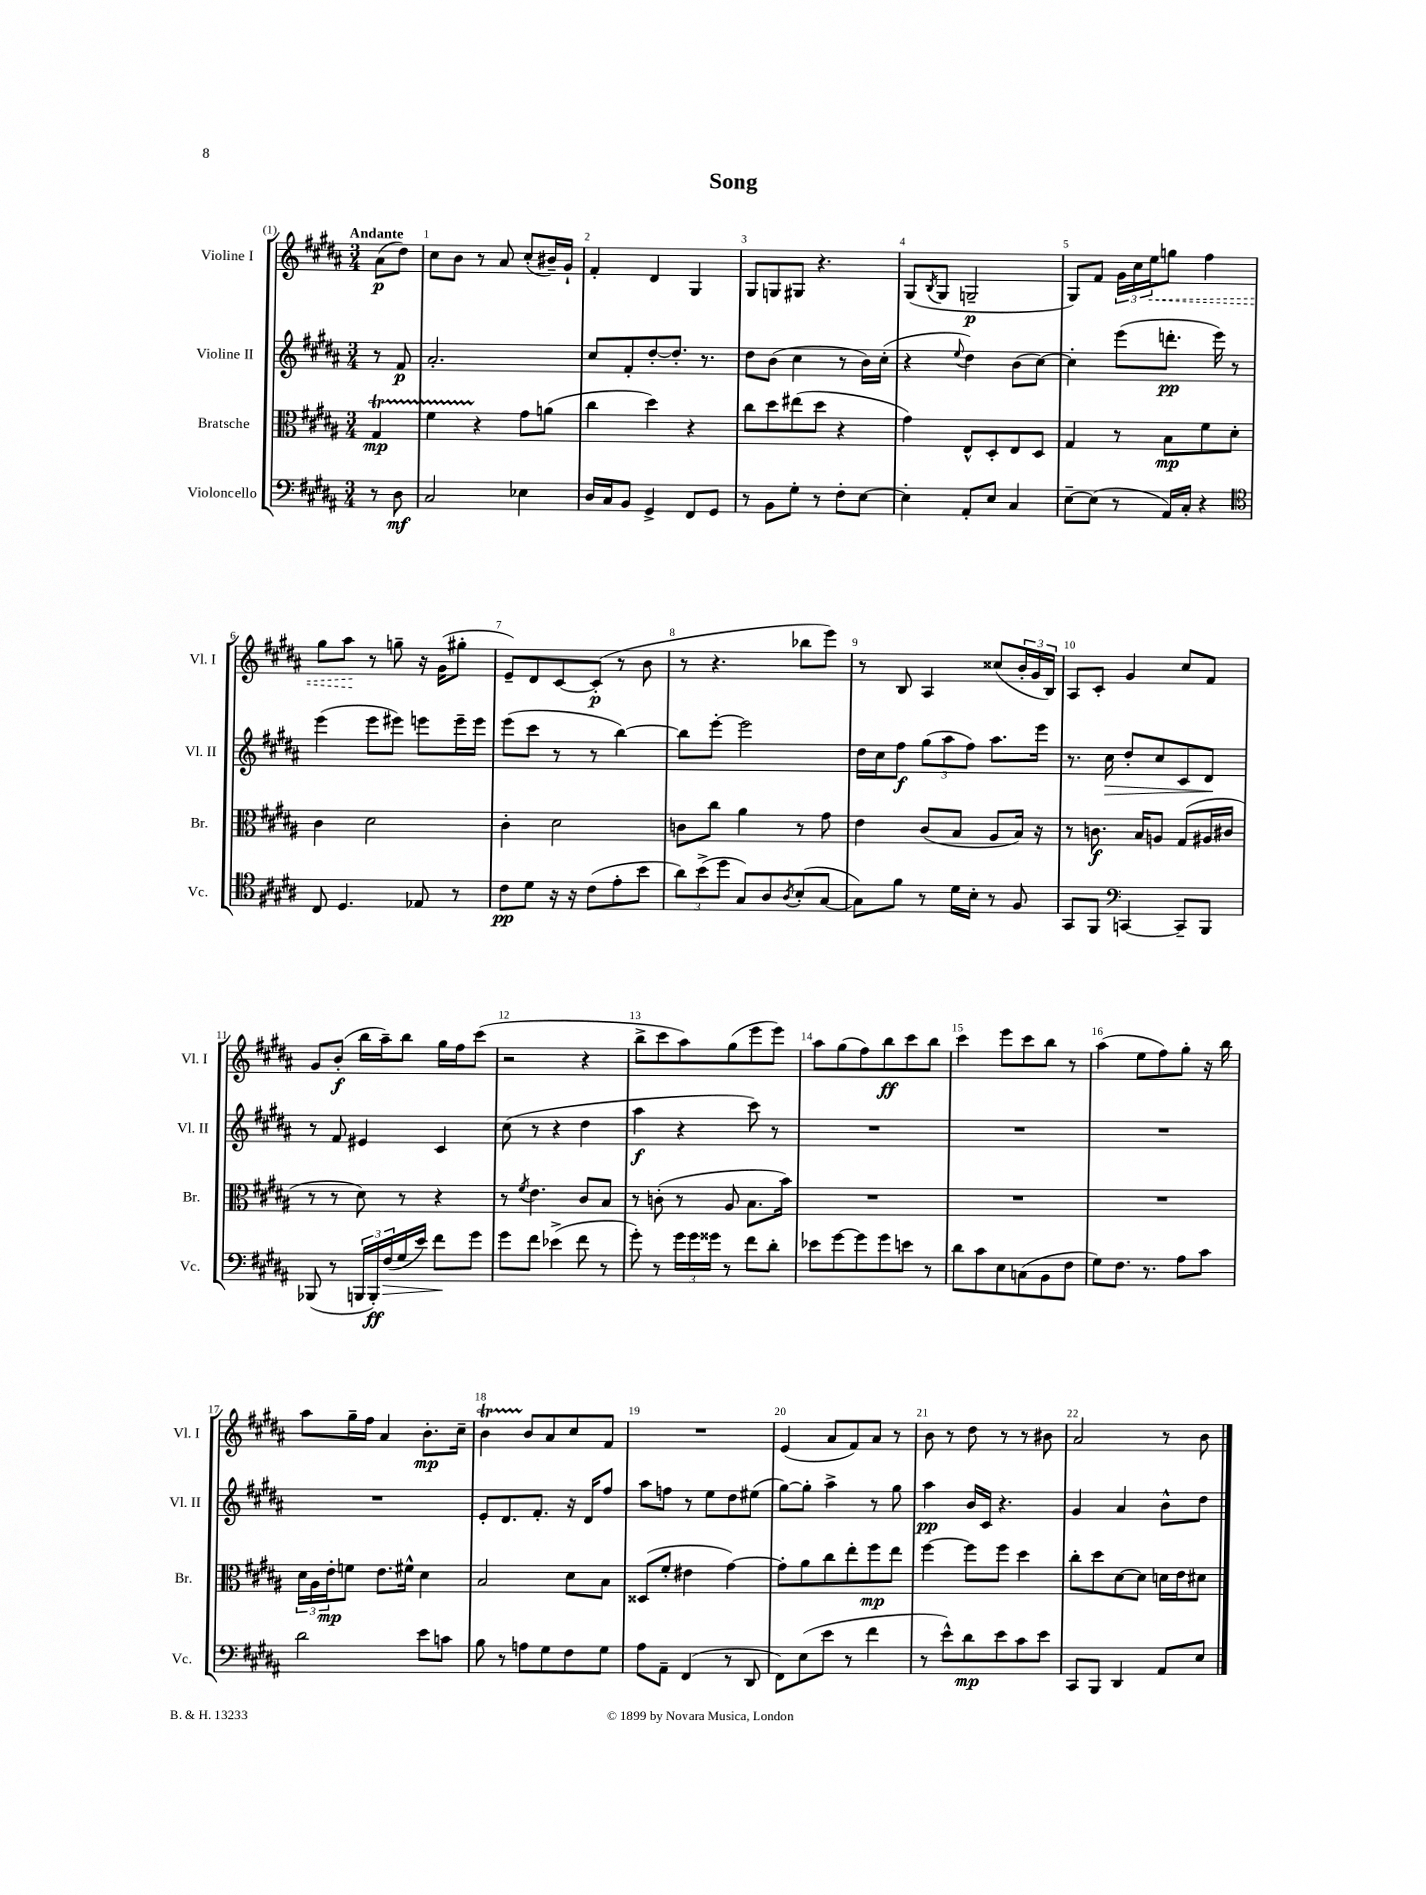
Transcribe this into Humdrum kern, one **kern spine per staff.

**kern	**kern	**kern	**kern
*staff4	*staff3	*staff2	*staff1
*clefF4	*clefC3	*clefG2	*clefG2
*k[f#c#g#d#a#]	*k[f#c#g#d#a#]	*k[f#c#g#d#a#]	*k[f#c#g#d#a#]
*M3/4	*M3/4	*M3/4	*M3/4
8r	4G#	8r	(8a#
8D#	.	8f#	8dd#)
=	=	=	=
2C#	4f#	2.a#'	8cc#
.	.	.	8b
.	4r	.	8r
.	.	.	8a#
4E-	8g#	.	(8cc#'
.	(8a	.	16b#~)
.	.	.	16g#`
=	=	=	=
16D#	4cc#	8cc#	4f#'
16C#	.	.	.
8BB	.	8f#'	.
4GG#^	4dd#)	[8dd#'	4d#
.	.	8.dd#']	.
8FF#	4r	.	4G#
.	.	8.r	.
8GG#	.	.	.
=	=	=	=
8r	8cc#	8dd#	8G#
8BB	8dd#	(8b	8G
8G#'	(8ee#	4cc#	8G#
8r	8dd#	.	4.r
8F#'	4r	8r	.
[8E	.	16b)	.
.	.	(16cc#'	.
=	=	=	=
4E']	4g#)	4r	(8G#
.	.	.	8qB
.	.	.	8G#
.	.	8qqee	.
8AA#'	8E^^	4dd#)	2G~
8E	8D#'	.	.
4C#	8E	(8b	.
.	8D#	[8cc#)	.
=	=	=	=
[8E~	4G#	4cc#']	8G#)
(8E]	.	.	8f#
8r	8r	(8eee	24g#
.	.	.	24cc#
.	.	.	24ee
16AA#)	8B	8.ddd'	8gg
16C#'	.	.	.
4r	8f#	.	4ff#
.	.	16eee)	.
.	8d#'	8r	.
=	=	=	=
*clefC4	*	*	*
8C#	4c#	(4eee	8gg#
4.D#	.	.	8aa#
.	2d#	8eee	8r
.	.	8eee#)	8gg~
8E-	.	8eee	16r
.	.	.	(16g#
8r	.	16eee~	8gg#'
.	.	16eee	.
=	=	=	=
8c#	4c#'	(8eee	8e~)
8d#	.	8ccc#	8d#
16r	2d#	8r	[8c#
16r	.	.	.
(8c#	.	8r	(8c#']
8e'	.	[4bb)	8r
8b	.	.	8b
=	=	=	=
12a#)	8c	8bb]	8r
(12b^	.	.	.
.	8cc#	[8eee'	4.r
12dd#	.	.	.
8G#)	4a#	2eee]	.
8A#	.	.	.
8qA#	.	.	.
(8B'	8r	.	8bb-
[8G#	8g#	.	8eee)
=	=	=	=
8G#])	4e	16dd#	8r
.	.	16cc#	.
8f#	.	8ff#	8B
8r	(8c#	(12gg#	4A#
.	.	12aa#	.
16d#	8B	.	.
.	.	12ff#)	.
16B'	.	.	.
8r	8A#	8.aa#	(8cc##
8F#	16B)	.	24b'
.	.	.	24g#
.	16r	16eee	.
.	.	.	24B)
=	=	=	=
8GG#	8r	8.r	8A#
8FF#	8.c	.	8c#'
.	.	16cc#	.
*clefF4	*	*	*
[4CC	.	8dd#'	4g#
.	16B	.	.
.	8A	8cc#	.
8CC~]	(8G#	8c#	8cc#
8BBB	16A#	8d#	8f#
.	16c#	.	.
=	=	=	=
(8BBB-	8r	8r	8g#
8r	8r	8f#	(8b'
24BBB	8d#)	4e#	16bb
24BBB')	.	.	.
.	.	.	16aa#~)
(24F#	.	.	.
16G#	8r	.	8bb
16e)	.	.	.
8f#	4r	4c#	16gg#
.	.	.	16ff#
8g#	.	.	(8ccc#
=	=	=	=
8g#	8r	(8cc#	2r
.	8qf#	.	.
8f#	4.e	8r	.
(4e-^	.	4r	.
8f#	8c#	4dd#	4r
8r	8B	.	.
=	=	=	=
8g#')	8r	4aa#	8bb^
8r	(8c'	.	8ccc#
24g#	8r	4r	8aa#)
24g#	.	.	.
24g##	.	.	.
8r	8A#	.	(8gg#
8f#	8.B	8ccc#)	8eee
8d#'	.	8r	8eee)
.	16b)	.	.
=	=	=	=
8e-	2.r	2.r	8aa#
[8g#	.	.	(8gg#
8g#]	.	.	8ff#)
8g#	.	.	8bb
8e	.	.	8ccc#
8r	.	.	8bb
=	=	=	=
8d#	2.r	2.r	4ccc#
8c#	.	.	.
8E	.	.	8eee
(8C	.	.	8ccc#
8BB	.	.	8bb
8F#	.	.	8r
=	=	=	=
8G#)	2.r	2.r	(4aa#
8.F#	.	.	.
.	.	.	8ee
8.r	.	.	.
.	.	.	8ff#)
8A#	.	.	8gg#'
8c#	.	.	16r
.	.	.	16bb
=	=	=	=
2d#	24d#	2.r	8aa#
.	24A#	.	.
.	24e'	.	.
.	8f	.	16gg#~
.	.	.	16ff#
.	8.e	.	4a#
.	16f#^^	.	.
8e	4d#	.	8.b'
8c	.	.	.
.	.	.	16cc#~
=	=	=	=
8B	2B	8e'	4b
8r	.	8.d#	.
8A	.	.	8b
.	.	8.f#'	.
8G#	.	.	8a#
8F#	8d#	16r	8cc#
.	.	16d#	.
8G#	8B	8ff#	8f#
=	=	=	=
8A#	(8D##	8aa#	2.r
8AA#~	8f#'	8ff	.
(4FF#	4e#	8r	.
.	.	8ee	.
8r	[4g#)	8dd#	.
8DD#	.	(8ee#	.
=	=	=	=
8FF#)	8g#']	[8gg#)	(4e
(8E	8a#	8gg#']	.
8e	8cc#	4aa#^	8a#
8r	8ee'	.	8f#)
4f#	8ff#	8r	8a#
.	8ee	8gg#	8r
=	=	=	=
8r	[4ff#	4aa#	8b
8e^^)	.	.	8r
8d#	8ff#]	16b	8dd#
.	.	16c#	.
8e	8ff#	4.r	8r
8c#	4dd#	.	8r
8e	.	.	8b#
=	=	=	=
8CC#	8cc#'	4g#	2a#
8BBB	8dd#	.	.
4DD#	[8d#	4a#	.
.	8d#]	.	.
8AA#	16d	8b^^	8r
.	16e	.	.
8E	8d#	8dd#	8b
==	==	==	==
*-	*-	*-	*-
